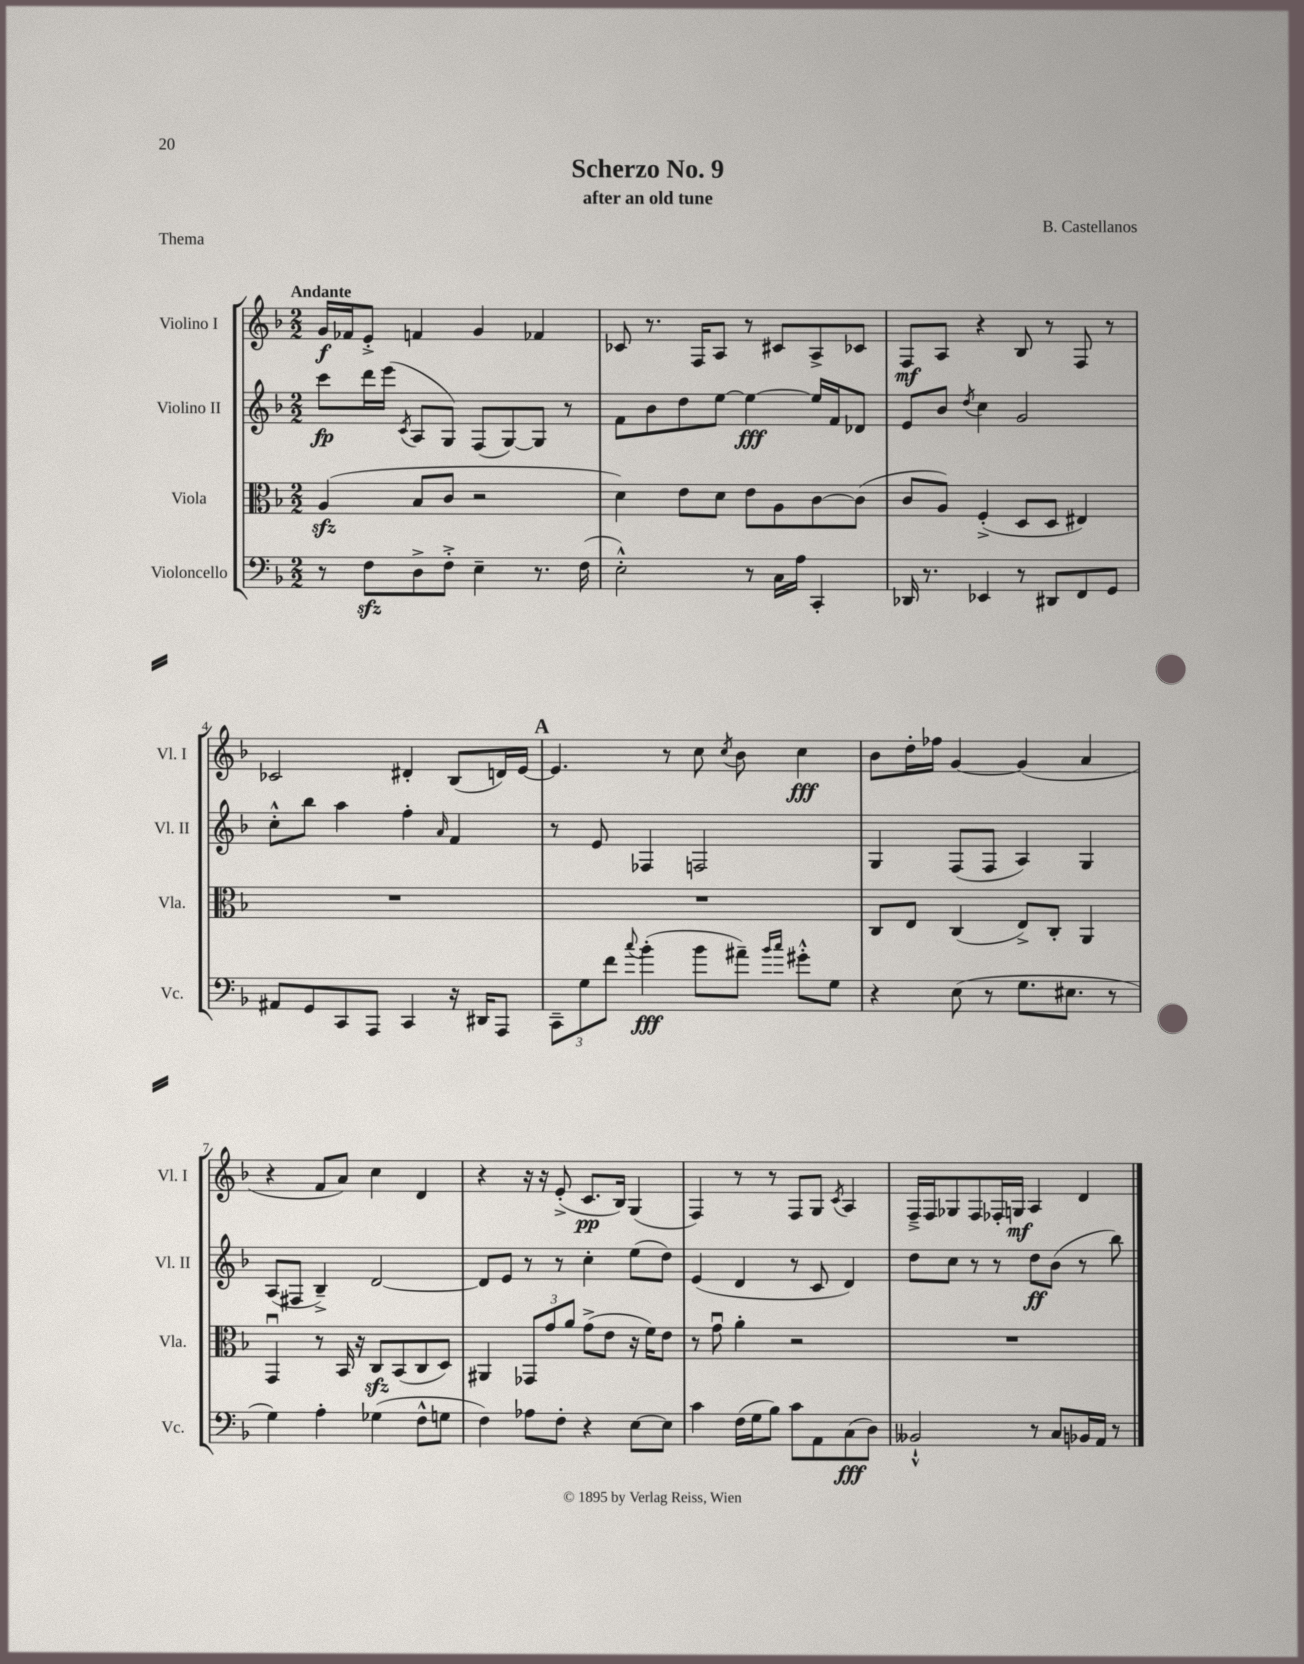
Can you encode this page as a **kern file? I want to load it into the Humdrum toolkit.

**kern	**dynam	**kern	**kern	**dynam	**kern	**dynam
*part4	*part4	*part3	*part2	*part2	*part1	*part1
*staff4	*staff4	*staff3	*staff2	*staff2	*staff1	*staff1
*I"Violoncello	*	*I"Viola	*I"Violino II	*	*I"Violino I	*
*I'Vc.	*	*I'Vla.	*I'Vl. II	*	*I'Vl. I	*
*clefF4	*	*clefC3	*clefG2	*	*clefG2	*
*k[b-]	*	*k[b-]	*k[b-]	*	*k[b-]	*
*M2/2	*	*M2/2	*M2/2	*	*M2/2	*
=1	=1	=1	=1	=1	=1	=1
!	!	!	!	!	!LO:TX:a:B:t=Andante	!
8r	.	(4Azz/	8ccc\L	fp	16g/LL	f
.	.	.	.	.	16f-X/J	.
8Fzz\L	.	.	16ddd\L	.	8e'^/J	.
.	.	.	(16eee\JJ	.	.	.
.	.	.	8qc/	.	.	.
8D^\	.	8B-/L	8A/L	.	4fn/	.
8F'^\J	.	8c/J	8G/J)	.	.	.
4E~\	.	2r	(8F/L	.	4g/	.
.	.	.	[8G/)	.	.	.
8.r	.	.	8G/J]	.	4f-X/	.
.	.	.	8r	.	.	.
(16F\	.	.	.	.	.	.
=2	=2	=2	=2	=2	=2	=2
2E'^^\)	.	4d\)	8f\L	.	8c-X/	.
.	.	.	8b-\	.	8.r	.
.	.	8e\L	8dd\	.	.	.
.	.	.	.	.	16F/KL	.
.	.	8d\J	[8ee\J	.	8A/J	.
8r	.	8e\L	4ee\_	fff	8r	.
16C\LL	.	8A\	.	.	8c#X/L	.
16A\JJ	.	.	.	.	.	.
4CC'/	.	[8c\	16ee/LL]	.	8A^/	.
.	.	.	16f/J	.	.	.
.	.	(8c\J]	8d-X/J	.	8c-X/J	.
=3	=3	=3	=3	=3	=3	=3
16DD-X/	.	8c/L	8e/L	.	8F/L	mf
8.r	.	.	.	.	.	.
.	.	8A/J)	8b-/J	.	8A/J	.
.	.	.	8qdd/	.	.	.
4EE-X/	.	(4F'^/	4cc\	.	4r	.
8r	.	8D/L	2g/	.	8B-/	.
8DD#X/L	.	8D/J	.	.	8r	.
8FF/	.	4E#X/)	.	.	8F/	.
8GG/J	.	.	.	.	8r	.
!!LO:LB:g=z
=4	=4	=4	=4	=4	=4	=4
8AA#X/L	.	1r	8cc'^^\L	.	2c-X/	.
8GG/	.	.	8bb-\J	.	.	.
8CC/	.	.	4aa\	.	.	.
8AAA/J	.	.	.	.	.	.
4CC/	.	.	4ff'\	.	4d#X'/	.
.	.	.	16qqa/	.	.	.
16r	.	.	4f/	.	(8B-/L	.
16DD#X/KL	.	.	.	.	.	.
8AAA/J	.	.	.	.	16dn/L)	.
.	.	.	.	.	[16e/JJ	.
!!LO:REH:place=s1:t=A
=5	=5	=5	=5	=5	=5	=5
12CC~\L	.	1r	8r	.	4.e/]	.
12G\	.	.	.	.	.	.
.	.	.	8e/	.	.	.
12f\J	.	.	.	.	.	.
8qqcc/	.	.	.	.	.	.
(4b-'\	fff	.	4F-X/	.	.	.
.	.	.	.	.	8r	.
8b-\L	.	.	2Fn/	.	8cc\	.
.	.	.	.	.	8qcc/	.
8a#X~\J)	.	.	.	.	8b-\	.
16qqb-/LL	.	.	.	.	.	.
16qqcc/JJ	.	.	.	.	.	.
8g#X'^^\L	.	.	.	.	4cc\	fff
8G\J	.	.	.	.	.	.
=6	=6	=6	=6	=6	=6	=6
4r	.	8C/L	4G/	.	8b-\L	.
.	.	8E/J	.	.	16dd'\L	.
.	.	.	.	.	16ff-X\JJ	.
(8E\	.	(4C/	(8F/L	.	[4g/	.
8r	.	.	8F/J	.	.	.
8.G\L	.	8E^/L)	4A/)	.	(4g/]	.
.	.	8C'/J	.	.	.	.
8.E#X\J	.	.	.	.	.	.
.	.	4AA/	4G/	.	4a/	.
8r	.	.	.	.	.	.
!!LO:LB:g=z
=7	=7	=7	=7	=7	=7	=7
4G\)	.	4GGu/	(8A/L	.	4r	.
.	.	.	8F#X/J	.	.	.
4A'\	.	8r	4B-~^/)	.	8f/L	.
.	.	16BB-/	.	.	8a/J)	.
.	.	16r	.	.	.	.
(4G-X\	.	8Czz/L	[2d/	.	4cc\	.
.	.	(8BB-/	.	.	.	.
8F^^\L	.	8C/	.	.	4d/	.
8Gn\J	.	8D/J)	.	.	.	.
=8	=8	=8	=8	=8	=8	=8
4F\)	.	4AA#X/	8d/L]	.	4r	.
.	.	.	8e/J	.	.	.
8A-X\L	.	12GG-X/L	8r	.	16r	.
.	.	.	.	.	16r	.
.	.	12g/	.	.	.	.
8F'\J	.	.	8r	.	(8e'^/	.
.	.	12a/J	.	.	.	.
4r	.	(8g^\L	4cc'\	.	8.c/L	pp
.	.	8e\J	.	.	.	.
.	.	.	.	.	16B-/Jk)	.
[8E\L	.	16r	(8ee\L	.	(4G/	.
.	.	16f\KL)	.	.	.	.
8E\J]	.	8e\J	8dd\J)	.	.	.
=9	=9	=9	=9	=9	=9	=9
4c\	.	8r	(4e/	.	4F/)	.
.	.	8gu\	.	.	.	.
(16F\LL	.	4a'\	4d/	.	8r	.
16G\J	.	.	.	.	.	.
8B-\J)	.	.	.	.	8r	.
8c\L	.	2r	8r	.	8F/L	.
8AA\	.	.	8c/	.	8G/J	.
.	.	.	.	.	8qc/	.
(8C\	fff	.	4d/)	.	4A/	.
8D\J)	.	.	.	.	.	.
=10	=10	=10	=10	=10	=10	=10
2BB--X`^^/	.	1r	8dd\L	.	16F~^/LL	.
.	.	.	.	.	16F/J	.
.	.	.	8cc\J	.	8G-X/	.
.	.	.	8r	.	8F/	.
.	.	.	8r	.	16F-X'/L	.
.	.	.	.	.	16Gn/JJ	mf
8r	.	.	8dd\L	ff	4A/	.
8C/L	.	.	(8b-\J	.	.	.
16BB-X/L	.	.	8r	.	4d/	.
16AA/JJ	.	.	.	.	.	.
8r	.	.	8bb-\)	.	.	.
==	==	==	==	==	==	==
*-	*-	*-	*-	*-	*-	*-
